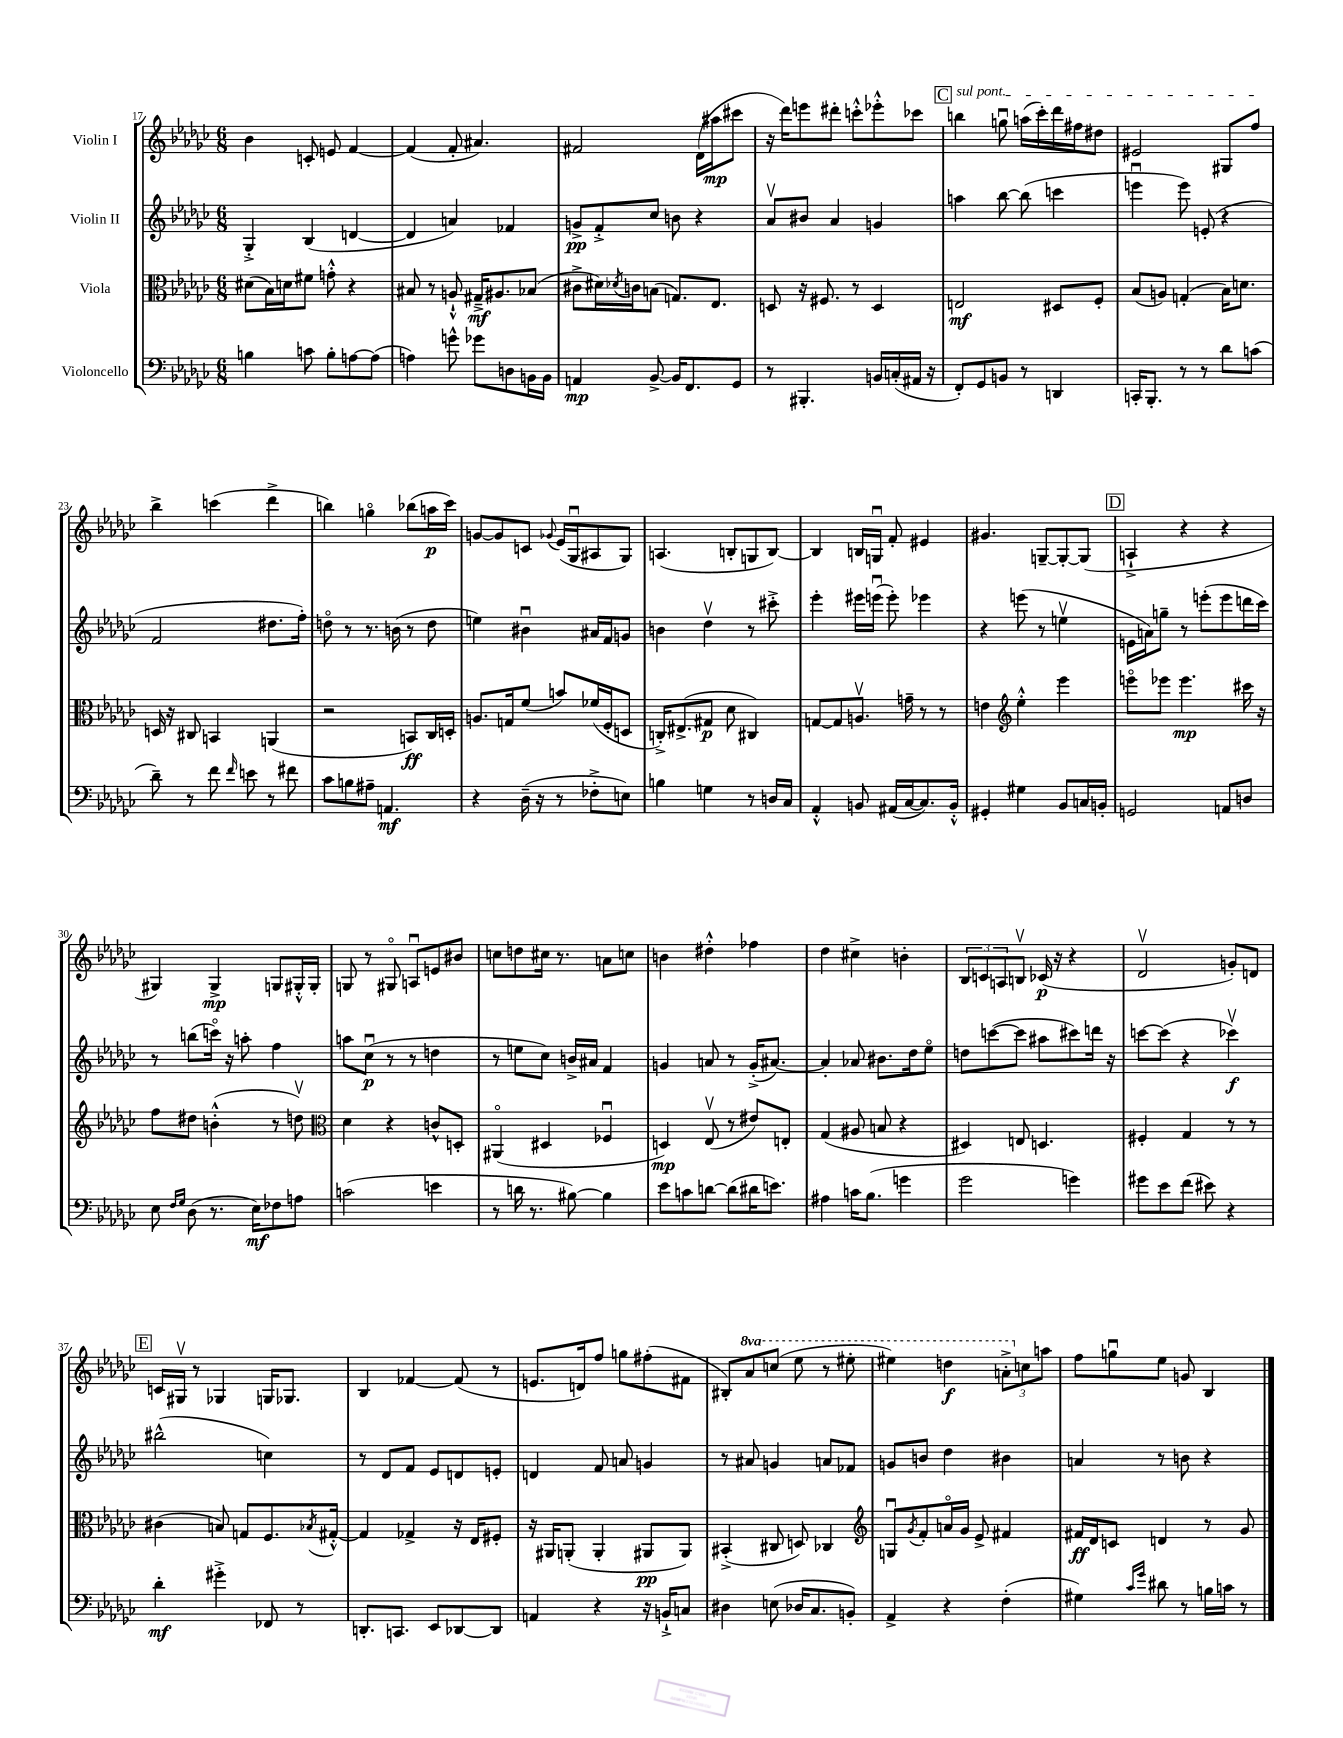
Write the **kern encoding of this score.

**kern	**dynam	**kern	**dynam	**kern	**dynam	**kern	**dynam
*part4	*part4	*part3	*part3	*part2	*part2	*part1	*part1
*staff4	*staff4	*staff3	*staff3	*staff2	*staff2	*staff1	*staff1
*I"Violoncello	*	*I"Viola	*	*I"Violin II	*	*I"Violin I	*
*clefF4	*	*clefC3	*	*clefG2	*	*clefG2	*
*k[b-e-a-d-g-c-]	*	*k[b-e-a-d-g-c-]	*	*k[b-e-a-d-g-c-]	*	*k[b-e-a-d-g-c-]	*
*M6/8	*	*M6/8	*	*M6/8	*	*M6/8	*
=17	=17	=17	=17	=17	=17	=17	=17
4Bn\	.	(8d#X\L	.	4G-'^/	.	4b-\	.
.	.	16B-\L)	.	.	.	.	.
.	.	16dn\J	.	.	.	.	.
8cn\	.	8f#X\J	.	(4B-/	.	8cn'/	.
8B'\L	.	8gn'^^\	.	.	.	8en/	.
[8An\	.	4r	.	[4dn/	.	[4f/	.
(8A\J]	.	.	.	.	.	.	.
=18	=18	=18	=18	=18	=18	=18	=18
4An\)	.	8B#X/	.	4d/]	.	(4f/]	.
.	.	8r	.	.	.	.	.
8gn^^\	.	8An`^^/	.	4an/)	.	8f'/	.
8g-X\L	.	16G#X~^/KL	mf	.	.	4.a#X/)	.
.	.	8.A#X/	.	.	.	.	.
8Dn\	.	.	.	4f-X/	.	.	.
16BBn\L	.	(8B-X/J	.	.	.	.	.
16BB\JJ	.	.	.	.	.	.	.
=19	=19	=19	=19	=19	=19	=19	=19
4AAn/	mp	8c#X^\L	.	8gn^/L	pp	2f#X/	.
.	.	16d#X\L)	.	8f'^/	.	.	.
.	.	8qd-X/	.	.	.	.	.
.	.	16cn\J	.	.	.	.	.
[8BB-^/	.	(8Bn\J	.	8cc-/J	.	.	.
16BB-/KL]	.	8.Gn/L)	.	8bn\	.	.	.
8.FF/	.	.	.	.	.	.	.
.	.	.	.	4r	.	(16d-\LL	.
.	.	8.E-/J	.	.	.	16aa#X\J	mp
8GG-/J	.	.	.	.	.	8ccc#X\J	.
=20	=20	=20	=20	=20	=20	=20	=20
8r	.	8Dn/	.	8a-v/L	.	16r	.
.	.	.	.	.	.	16ddd-\KL)	.
4.BBB#X'/	.	16r	.	8b#X/J	.	8eeen\	.
.	.	8.F#X/	.	.	.	.	.
.	.	.	.	4a-/	.	8ddd#X'\J	.
.	.	8r	.	.	.	8cccn'^^\L	.
16BBn/LL	.	4D/	.	4gn/	.	8eee-X'^^\	.
(16Cn'/	.	.	.	.	.	.	.
16AA#X/JJ	.	.	.	.	.	8ccc-X\J	.
16r	.	.	.	.	.	.	.
!!LO:REH:place=s1:t=C
=21	=21	=21	=21	=21	=21	=21	=21
!	!	!	!	!	!	!LO:TX:a:i:t=sul pont.	!
8FF'/L)	.	2En/	mf	4aan\	.	4bbn\	.
8GG-/	.	.	.	.	.	.	.
8BBn/J	.	.	.	[8bb-\	.	8ggnu\	.
8r	.	.	.	(8bb-\]	.	(16aan\LL	.
.	.	.	.	.	.	16ccc-'\)	.
4DDn/	.	8D#X/L	.	4cccn\	.	16ddd-\	.
.	.	.	.	.	.	16ff#X\J	.
.	.	8F'/J	.	.	.	8dd#X\J	.
=22	=22	=22	=22	=22	=22	=22	=22
16CCn'/KL	.	(8B-/L	.	4eeenu\	.	2e#X/	.
8.BBB-'/J	.	.	.	.	.	.	.
.	.	8An/J)	.	.	.	.	.
8r	.	(4Gn'/	.	8eee\)	.	.	.
8r	.	.	.	(8en'/	.	.	.
8d-\L	.	16B-\KL)	.	4r	.	8G#X/L	.
.	.	8.dn\J	.	.	.	.	.
(8cn\J	.	.	.	.	.	8ff/J	.
!!LO:LB:g=z
=23	=23	=23	=23	=23	=23	=23	=23
8d-~\)	.	16Dn/	.	2f/	.	4bb-^\	.
.	.	16r	.	.	.	.	.
8r	.	8C#X/	.	.	.	.	.
8f\	.	4BBn/	.	.	.	(4cccn\	.
16qqf/	.	.	.	.	.	.	.
8en\	.	.	.	.	.	.	.
8r	.	(4AAn/	.	8.dd#X\L	.	4ddd-^\	.
8f#X\	.	.	.	.	.	.	.
.	.	.	.	16ff'\Jk)	.	.	.
=24	=24	=24	=24	=24	=24	=24	=24
8c-\L	.	2r	.	8ddn\	.	4bbn\)	.
8Bn\	.	.	.	8r	.	.	.
8A#X~\J	.	.	.	8.r	.	4ggn\	.
4.AAn/	mf	.	.	.	.	.	.
.	.	.	.	(16bn\	.	.	.
.	.	8BBn/L)	ff	8r	.	(8bb-X\L	.
.	.	16C-/L	.	8dd\	.	16aan\L	p
.	.	16Dn'/JJ	.	.	.	16ccc-\JJ)	.
=25	=25	=25	=25	=25	=25	=25	=25
4r	.	8.An/L	.	4een\)	.	[8gn/L	.
.	.	.	.	.	.	8g/]	.
.	.	16Gn/k	.	.	.	.	.
(16D-~\	.	(8f/J	.	4b#Xu\	.	8cn/J	.
16r	.	.	.	.	.	.	.
.	.	.	.	.	.	8qqg-X/	.
8r	.	8bn/L)	.	.	.	(16e-/LL	.
.	.	.	.	.	.	16G-u/J	.
8F-X'^\L	.	(16f-X/L	.	16a#X/LL	.	8A#X/	.
.	.	16F'/J	.	16f/J	.	.	.
8En\J)	.	8Dn/J	.	8gn/J	.	8G-/J)	.
=26	=26	=26	=26	=26	=26	=26	=26
4Bn\	.	16Cn'^/KL)	.	4bn\	.	(4.An/	.
.	.	(8.E#X^/	.	.	.	.	.
4Gn\	.	8G#X/J	p	4dd-v\	.	.	.
.	.	8d-\	.	.	.	8Bn'/L	.
8r	.	4C#X/)	.	8r	.	8Gn/	.
16Dn/LL	.	.	.	8ccc#X'^\	.	[8B/J)	.
16C-/JJ	.	.	.	.	.	.	.
=27	=27	=27	=27	=27	=27	=27	=27
4AA-'^^/	.	[8Gn/L	.	4eee-'\	.	4B/]	.
.	.	8G/]	.	.	.	.	.
8BBn/	.	8.Anv/J	.	16eee#X\LL	.	16Bn/LL	.
.	.	.	.	(16eeenu\JJ	.	16Gnu/JJ	.
(16AA#X/LL	.	.	.	8eee'\)	.	8f'/	.
[16C-/J	.	16gn~\	.	.	.	.	.
8.C-/])	.	8r	.	4eee-X\	.	4e#X/	.
.	.	8r	.	.	.	.	.
16BB'^^/Jk	.	.	.	.	.	.	.
=28	=28	=28	=28	=28	=28	=28	=28
4GG#X'/	.	4en\	.	4r	.	4.g#X/	.
*	*	*clefG2	*	*	*	*	*
4G#X\	.	4ee-'^^\	.	(8eeen\	.	.	.
.	.	.	.	8r	.	[8Gn~/L	.
8BB-/L	.	4eee-\	.	4eenv\	.	8G'/_	.
16Cn/L	.	.	.	.	.	(8G/J]	.
16BBn'/JJ	.	.	.	.	.	.	.
!!LO:REH:place=s1:t=D
=29	=29	=29	=29	=29	=29	=29	=29
2GGn/	.	8eeen\L	.	16en\LL	.	4An`^/	.
.	.	.	.	16an\J)	.	.	.
.	.	8eee-X\J	.	8ggn~\J	.	.	.
.	.	4.eee-\	mp	8r	.	4r	.
.	.	.	.	(8eeen'\L	.	.	.
8AAn/L	.	.	.	8eee\	.	4r	.
8Dn/J	.	16ccc#X\	.	16dddn\L	.	.	.
.	.	16r	.	16ccc-\JJ)	.	.	.
!!LO:LB:g=z
=30	=30	=30	=30	=30	=30	=30	=30
8E-\	.	8ff\L	.	8r	.	4G#X/)	.
16qqF/LL	.	.	.	.	.	.	.
16qqG-/JJ	.	.	.	.	.	.	.
(8D-\	.	8dd#X\J	.	(8bbn\L	.	.	.
8.r	.	(4bn'^^\	.	16cccn\Jk)	.	4G#^/	mp
.	.	.	.	16r	.	.	.
.	.	.	.	8aan'\	.	.	.
16E-\KL)	mf	.	.	.	.	.	.
8F-X\	.	8r	.	4ff\	.	8Gn/L	.
8An\J	.	8ddnv\)	.	.	.	16G#X'^^/L	.
.	.	.	.	.	.	16G#'/JJ	.
=31	=31	=31	=31	=31	=31	=31	=31
*	*	*clefC3	*	*	*	*	*
(2cn\	.	4d-\	.	8aan\L	.	8Gn/	.
.	.	.	.	(8cc-u\J	p	8r	.
.	.	4r	.	8r	.	8G#X/	.
.	.	.	.	8r	.	8Anu/L	.
4en\	.	8cn^^/L	.	4ddn\	.	8en/	.
.	.	8Dn'/J	.	.	.	8b#X/J	.
=32	=32	=32	=32	=32	=32	=32	=32
8r	.	(4AA#X/	.	8r	.	8ccn\L	.
16dn\	.	.	.	8een\L	.	8ddn\	.
8.r	.	.	.	.	.	.	.
.	.	4D#X/	.	8cc-\J)	.	16cc#X\Jk	.
.	.	.	.	.	.	8.r	.
[8B#X\)	.	.	.	16bn^/LL	.	.	.
.	.	.	.	16a#X/JJ	.	.	.
4B#\]	.	4F-Xu/	.	4f/	.	8an\L	.
.	.	.	.	.	.	8ccn\J	.
=33	=33	=33	=33	=33	=33	=33	=33
8e-\L	.	4Dn/)	mp	4gn/	.	4bn\	.
8cn\	.	.	.	.	.	.	.
[8dn\J	.	(8E-v/	.	8an/	.	4dd#X'^^\	.
(8d\L]	.	8r	.	8r	.	.	.
16d#X\K	.	8e#X/L)	.	(16g'^/KL	.	4ff-X\	.
8.en\J)	.	.	.	[8.a#X/J)	.	.	.
.	.	8En'/J	.	.	.	.	.
=34	=34	=34	=34	=34	=34	=34	=34
4A#X\	.	(4G-/	.	4a#'/]	.	4dd-\	.
16cn\KL	.	8A#X/	.	8a-X/	.	4cc#X^\	.
(8.B-\J	.	.	.	.	.	.	.
.	.	8Bn/	.	8.b#X\L	.	.	.
4gn\	.	4r	.	.	.	4bn'\	.
.	.	.	.	16dd-\k	.	.	.
.	.	.	.	8ee-\J	.	.	.
=35	=35	=35	=35	=35	=35	=35	=35
2g-\	.	4D#X/)	.	8ddn\L	.	12B-/L	.
.	.	.	.	.	.	12cn/	.
.	.	.	.	([8cccn\	.	.	.
.	.	.	.	.	.	12An/	.
.	.	8En/	.	8ccc\J]	.	8Bnv/J	.
.	.	4.Dn/	.	8aa#X\L	.	(16c-X/	p
.	.	.	.	.	.	16r	.
4gn\)	.	.	.	8ccc#X\)	.	4r	.
.	.	.	.	16dddn\Jk	.	.	.
.	.	.	.	16r	.	.	.
=36	=36	=36	=36	=36	=36	=36	=36
8g#X\L	.	4F#X'/	.	[8cccn\L	.	2d-v/	.
8e-\	.	.	.	(8ccc\J]	.	.	.
(8f\J	.	4G-/	.	4r	.	.	.
8e#X\)	.	.	.	.	.	.	.
4r	.	8r	.	4ccc-Xv\)	f	8gn'/L)	.
.	.	8r	.	.	.	8dn/J	.
!!LO:LB:g=z
!!LO:REH:place=s1:t=E
=37	=37	=37	=37	=37	=37	=37	=37
4d-'\	mf	(4c#X\	.	(2bb#X^^\	.	16cn/LL	.
.	.	.	.	.	.	16G#Xv/JJ	.
.	.	.	.	.	.	8r	.
4g#X'^\	.	8Bn/)	.	.	.	4G-X/	.
.	.	8Gn/L	.	.	.	.	.
8FF-X/	.	8.F/	.	4ccn\)	.	16Gn/KL	.
.	.	.	.	.	.	8.G-X/J	.
8r	.	.	.	.	.	.	.
.	.	8qB-X/	.	.	.	.	.
.	.	[16G#X'^^/Jk	.	.	.	.	.
=38	=38	=38	=38	=38	=38	=38	=38
8.DDn'/L	.	4G#/]	.	8r	.	4B-/	.
.	.	.	.	8d-/L	.	.	.
8.CCn/J	.	.	.	.	.	.	.
.	.	4G-X^/	.	8f/J	.	[4f-X/	.
8EE-/L	.	.	.	8e-/L	.	.	.
[8DD-X/	.	16r	.	8dn/	.	(8f-/]	.
.	.	16E-/KL	.	.	.	.	.
8DD-/J]	.	8F#X'/J	.	8en'/J	.	8r	.
=39	=39	=39	=39	=39	=39	=39	=39
4AAn/	.	16r	.	4dn/	.	8.en/L	.
.	.	16AA#X/KL	.	.	.	.	.
.	.	(8AAn'/J	.	.	.	.	.
.	.	.	.	.	.	16dn/k)	.
4r	.	4AA'/	.	8f/	.	8ff/J	.
.	.	.	.	8an/	.	8ggn\L	.
16r	.	8AA#X/L	pp	4gn/	.	(8ff#X'\	.
16BBn`^/KL	.	.	.	.	.	.	.
8Cn/J	.	8AA#/J)	.	.	.	8f#X\J	.
=40	=40	=40	=40	=40	=40	=40	=40
4D#X\	.	(4BB#X'^/	.	8r	.	8B#X'/L)	.
*	*	*	*	*	*	*8va	*
.	.	.	.	8a#X/	.	8aa-/	.
(8En\	.	8C#X/	.	4gn/	.	(8cccn/J	.
16D-X/KL	.	8Dn/)	.	.	.	8eee-\	.
8.C-/	.	.	.	.	.	.	.
.	.	4C-X/	.	8an/L	.	8r	.
8BBn'/J)	.	.	.	8f-X/J	.	8eee#X'\	.
=41	=41	=41	=41	=41	=41	=41	=41
*	*	*clefG2	*	*	*	*	*
4AA-^/	.	8Gnu/L	.	8gn/L	.	4eee#X\)	.
.	.	8qg-/	.	.	.	.	.
.	.	8f'/	.	8bn/J	.	.	.
4r	.	16an/L	.	4dd-\	.	4dddn\	f
.	.	16g-/JJ	.	.	.	.	.
.	.	8e-^/	.	.	.	.	.
(4F'\	.	4f#X/	.	4b#X\	.	12aan'^\L	.
*	*	*	*	*	*	*X8va	*
.	.	.	.	.	.	12ccn\	.
.	.	.	.	.	.	12aan\J	.
=42	=42	=42	=42	=42	=42	=42	=42
4G#X\)	.	16f#X/LL	ff	4an/	.	8ff\L	.
.	.	16d-/J	.	.	.	.	.
.	.	8cn/J	.	.	.	8ggnu\	.
16qqc-/LL	.	.	.	.	.	.	.
16qqg-/JJ	.	.	.	.	.	.	.
8d#X\	.	4dn/	.	8r	.	8ee-\J	.
8r	.	.	.	8bn\	.	8gn/	.
16Bn\LL	.	8r	.	4r	.	4B-/	.
16cn\JJ	.	.	.	.	.	.	.
8r	.	8g-/	.	.	.	.	.
==	==	==	==	==	==	==	==
*-	*-	*-	*-	*-	*-	*-	*-
